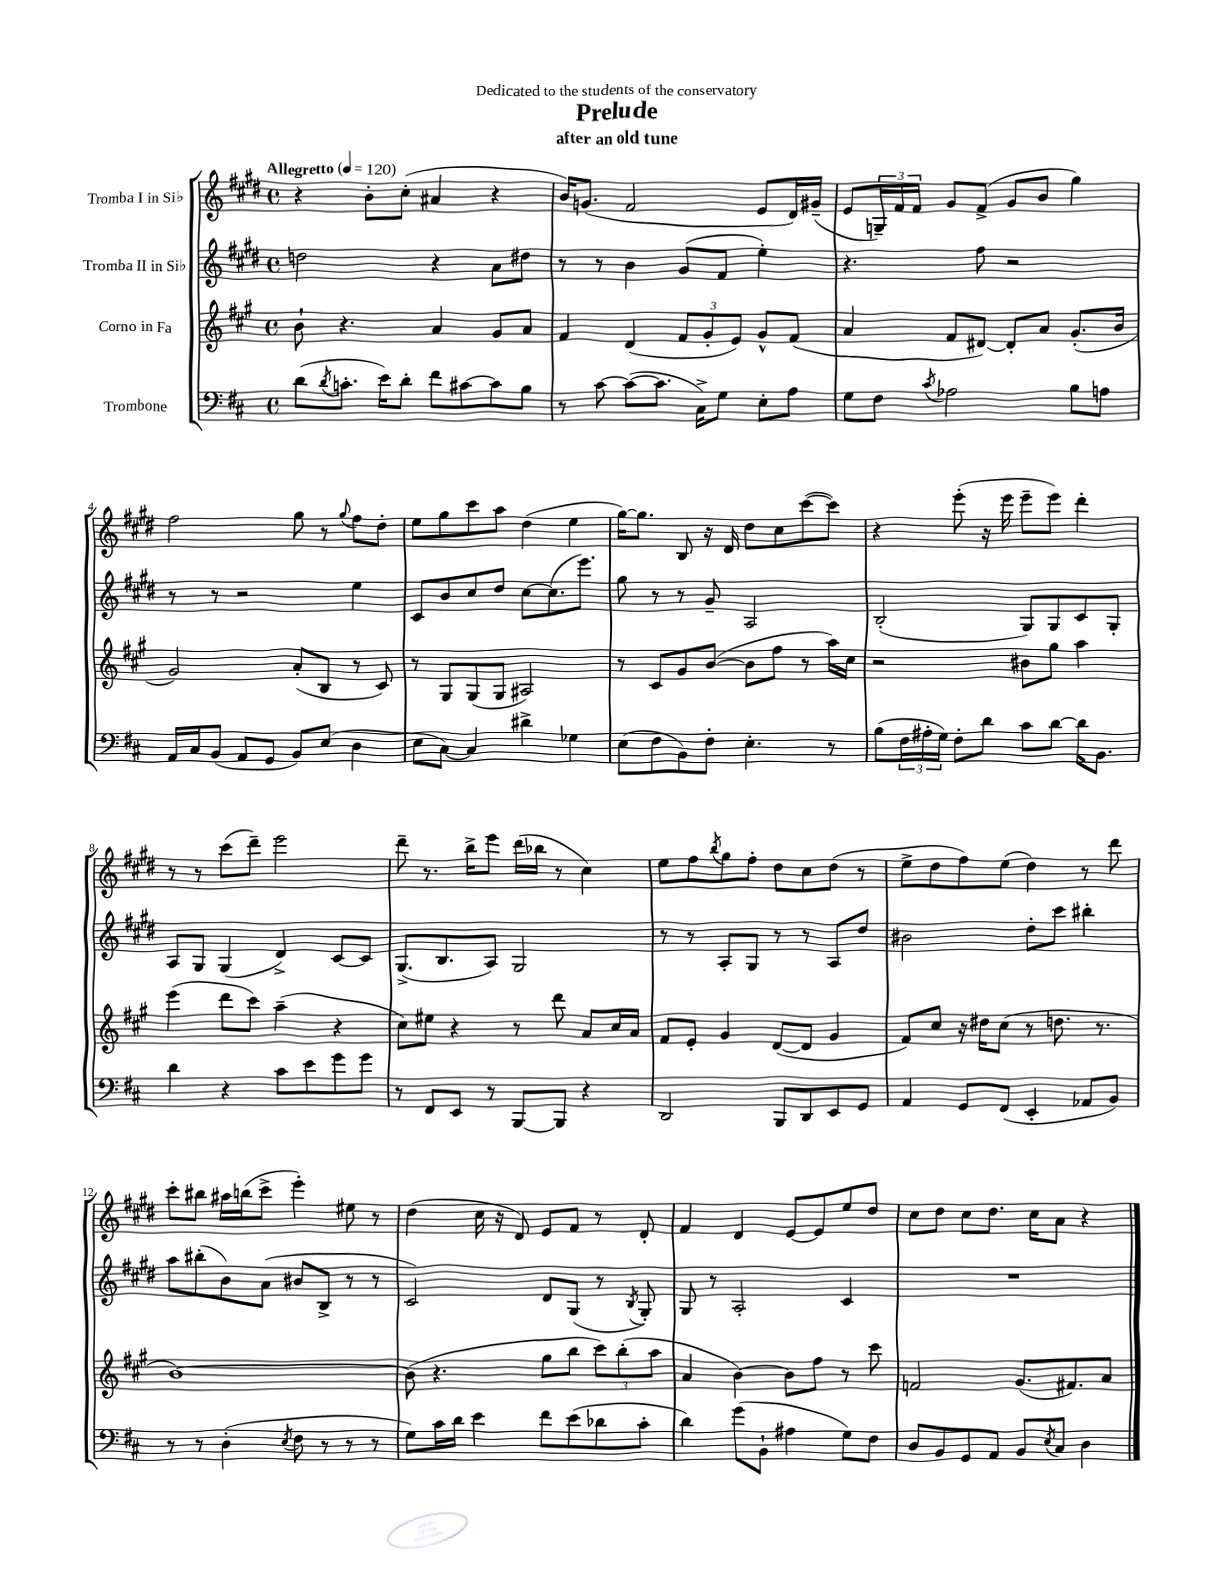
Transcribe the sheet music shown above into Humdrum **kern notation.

**kern	**kern	**kern	**kern
*part4	*part3	*part2	*part1
*staff4	*staff3	*staff2	*staff1
*I"Trombone	*I"Corno in Fa	*I"Tromba II in Si♭	*I"Tromba I in Si♭
*clefF4	*clefG2	*clefG2	*clefG2
*k[f#c#]	*k[f#c#g#]	*k[f#c#g#d#]	*k[f#c#g#d#]
*M4/4	*M4/4	*M4/4	*M4/4
*met(c)	*met(c)	*met(c)	*met(c)
*MM120	*MM120	*MM120	*MM120
=1	=1	=1	=1
!	!	!	!LO:TX:a:B:t=Allegretto
(8d\L	8b`\	2ddn\	4r
8qd/	.	.	.
8.cn'\J	4.r	.	.
.	.	.	8b'\L
16e\KL)	.	.	.
8d'\J	.	.	(8cc#'\J
8f#\L	4a/	4r	4a#X/
[8c#X\	.	.	.
8c#\]	8g#/L	8a\L	4r
8B\J	8a/J	8dd#X\J	.
=2	=2	=2	=2
8r	4f#/	8r	16b/KL)
.	.	.	(8.gn/J
[8c#\	.	8r	.
(8c#\L_	(4d/	4b\	2f#/
8.c#\J]	.	.	.
.	12f#/L	(8g#/L	.
16C#^\KL)	.	.	.
.	12g#'/	.	.
8G\J	.	8f#/J	.
.	12e/J)	.	.
8E'\L	8g#^^/L	4ee'\)	8e/L
8A\J	(8f#/J	.	16d#/L)
.	.	.	(16g#X~/JJ
=3	=3	=3	=3
8G\L	4a/	4.r	8e/L
8F#\J	.	.	24Gn~/L)
.	.	.	24f#/
.	.	.	24f#/JJ
8qc#/	.	.	.
2A-X\	8f#/L	.	8g#/L
.	[8d#X/J)	8ff#\	(8f#^/J
.	8d#'/L]	2r	8g#/L
.	8a/J	.	8b/J
8B\L	(8.g#'/L	.	4gg#\)
8An\J	.	.	.
.	16b/Jk	.	.
!!LO:LB:g=z
=4	=4	=4	=4
16AA/LL	2g#/)	8r	2ff#\
16C#/J	.	.	.
(8BB/J	.	8r	.
8AA/L	.	2r	.
8GG/J	.	.	.
8BB/L)	(8a'/L	.	8gg#\
(8E/J	8B/J	.	8r
.	.	.	8qqgg#/
4D\	8r	4ee\	8ff#\L
.	8c#/)	.	8dd#'\J
=5	=5	=5	=5
8E\L	8r	8c#/L	8ee\L
[8C#\J)	8G#/L	8b/	8gg#\
4C#/]	(8G#/	8cc#/	8ccc#\
.	8G#/J	8dd#/J	8aa\J
4d#X^\	2A#X/)	[8cc#\L	(4dd#\
.	.	(8.cc#\]	.
4G-X\	.	.	4ee\
.	.	8.eee\J)	.
=6	=6	=6	=6
(8E\L	8r	8gg#\	[16gg#\KL)
.	.	.	8.gg#\J]
8F#\	8c#/L	8r	.
8BB\)	8g#/	8r	8B/
8F#'\J	([8b/J	8g#~/	16r
.	.	.	16d#/
4.E'\	8b\L]	2A/	8dd#\L
.	8ff#\J	.	8cc#\
.	8r	.	([8ccc#\
8r	16aa\LL)	.	8ccc#\J])
.	16cc#\JJ	.	.
=7	=7	=7	=7
(8B\L	2r	(2B'/	4r
24F#\L	.	.	.
24A#X'\	.	.	.
24G\JJ)	.	.	.
8F#'\L	.	.	(8eee'\
8d\J	.	.	16r
.	.	.	16eee\
8c#\L	8b#X\L	8G#/L)	8eee~\L
[8d\J	8gg#\J	8G#/	8eee\J)
16d\KL]	4aa\	8c#/	4ddd#'\
8.BB\J	.	.	.
.	.	8G#'/J	.
!!LO:LB:g=z
=8	=8	=8	=8
4d\	(4eee\	8A/L	8r
.	.	8G#/J	8r
4r	8ddd\L	(4G#/	(8ccc#\L
.	8ccc#\J)	.	8ddd#~\J)
8c#\L	(4aa~\	4d#^/)	2eee\
8e\	.	.	.
8g\	4r	[8c#/L	.
8g\J	.	8c#/J]	.
=9	=9	=9	=9
8r	8cc#\L)	(8.G#^/L	8ddd#~\
8FF#/L	8ee#X\J	.	8.r
.	.	8.B/	.
8EE/J	4r	.	.
.	.	.	16bb^\KL
8r	.	8A/J)	8eee\J
[8BBB/L	8r	2G#/	(16ddd#\LL
.	.	.	16bb-X\JJ
8BBB/J]	8ddd\	.	8r
4r	8a/L	.	4cc#\)
.	16cc#/L	.	.
.	16a/JJ	.	.
=10	=10	=10	=10
2DD/	8f#/L	8r	8ee\L
.	8e'/J	8r	8ff#\
.	.	.	8qbb/
.	4g#/	8A'/L	8gg#\
.	.	8G#/J	8ff#'\J
8BBB/L	([8d/L	8r	8dd#\L
8DD/	8d/J]	8r	8cc#\
8EE/	4g#/	8A/L	(8dd#\J
8GG/J	.	8dd#/J	8r
=11	=11	=11	=11
4AA/	8f#/L)	2b#X\	8ee^\L
.	8cc#/J	.	8dd#\
8GG/L	16r	.	8ff#\)
.	16dd#X\KL	.	.
(8FF#/J	(8cc#\J	.	(8ee\J
4EE'/	8r	8dd#'\L	4dd#\)
.	8.ddn\	8ccc#\J	.
8AA-X/L	.	4bb#X'\	8r
.	8.r	.	.
8BB/J)	.	.	8ddd#\
!!LO:LB:g=z
=12	=12	=12	=12
8r	[1b)	8aa\L	8ccc#'\L
8r	.	(8bb#X'\	8bb#X\J
(4D'\	.	8b\)	16aa#X\LL
.	.	.	(16bbn\J
.	.	(8a\J	8ccc#^\J
8qE/	.	.	.
8F#\	.	8b#X/L	4eee'\)
8r	.	8B^/J	.
8r	.	8r	8ee#X\
8r	.	8r	8r
=13	=13	=13	=13
8G\L)	(8b\]	2c#/)	(4dd#\
16c#\L	4.r	.	.
16d\JJ	.	.	.
4e\	.	.	16cc#\
.	.	.	16r
.	.	.	8d#/)
8f#\L	8gg#\L	8d#/L	8e/L
(8e\	8bb\J	(8G#/J	8f#/J
8d-X\	12ccc#\L)	8r	8r
.	(12bb'\	.	.
.	.	8qB/	.
8c#'\J	.	8G#'/)	8d#'/
.	12aa\J	.	.
=14	=14	=14	=14
4d\)	4a/	8G#/	4f#/
.	.	8r	.
(8g\L	[4b\)	2A'/	4d#/
8BB`\J	.	.	.
4A#X\	8b\L]	.	[8e/L
.	8ff#\J	.	8e/]
8G\L)	8r	4c#/	8ee/
8F#\J	8ccc#\	.	8dd#/J
=15	=15	=15	=15
8D/L	2fn/	1r	8cc#\L
8BB/	.	.	8dd#\J
8GG/	.	.	8cc#\L
8AA/J	.	.	8.dd#\J
8BB/L	(8.g#/L	.	.
.	.	.	16cc#\KL
8qE/	.	.	.
8C#/J	.	.	8a\J
.	8.f#X/)	.	.
4D\	.	.	4r
.	8a/J	.	.
==	==	==	==
*-	*-	*-	*-
